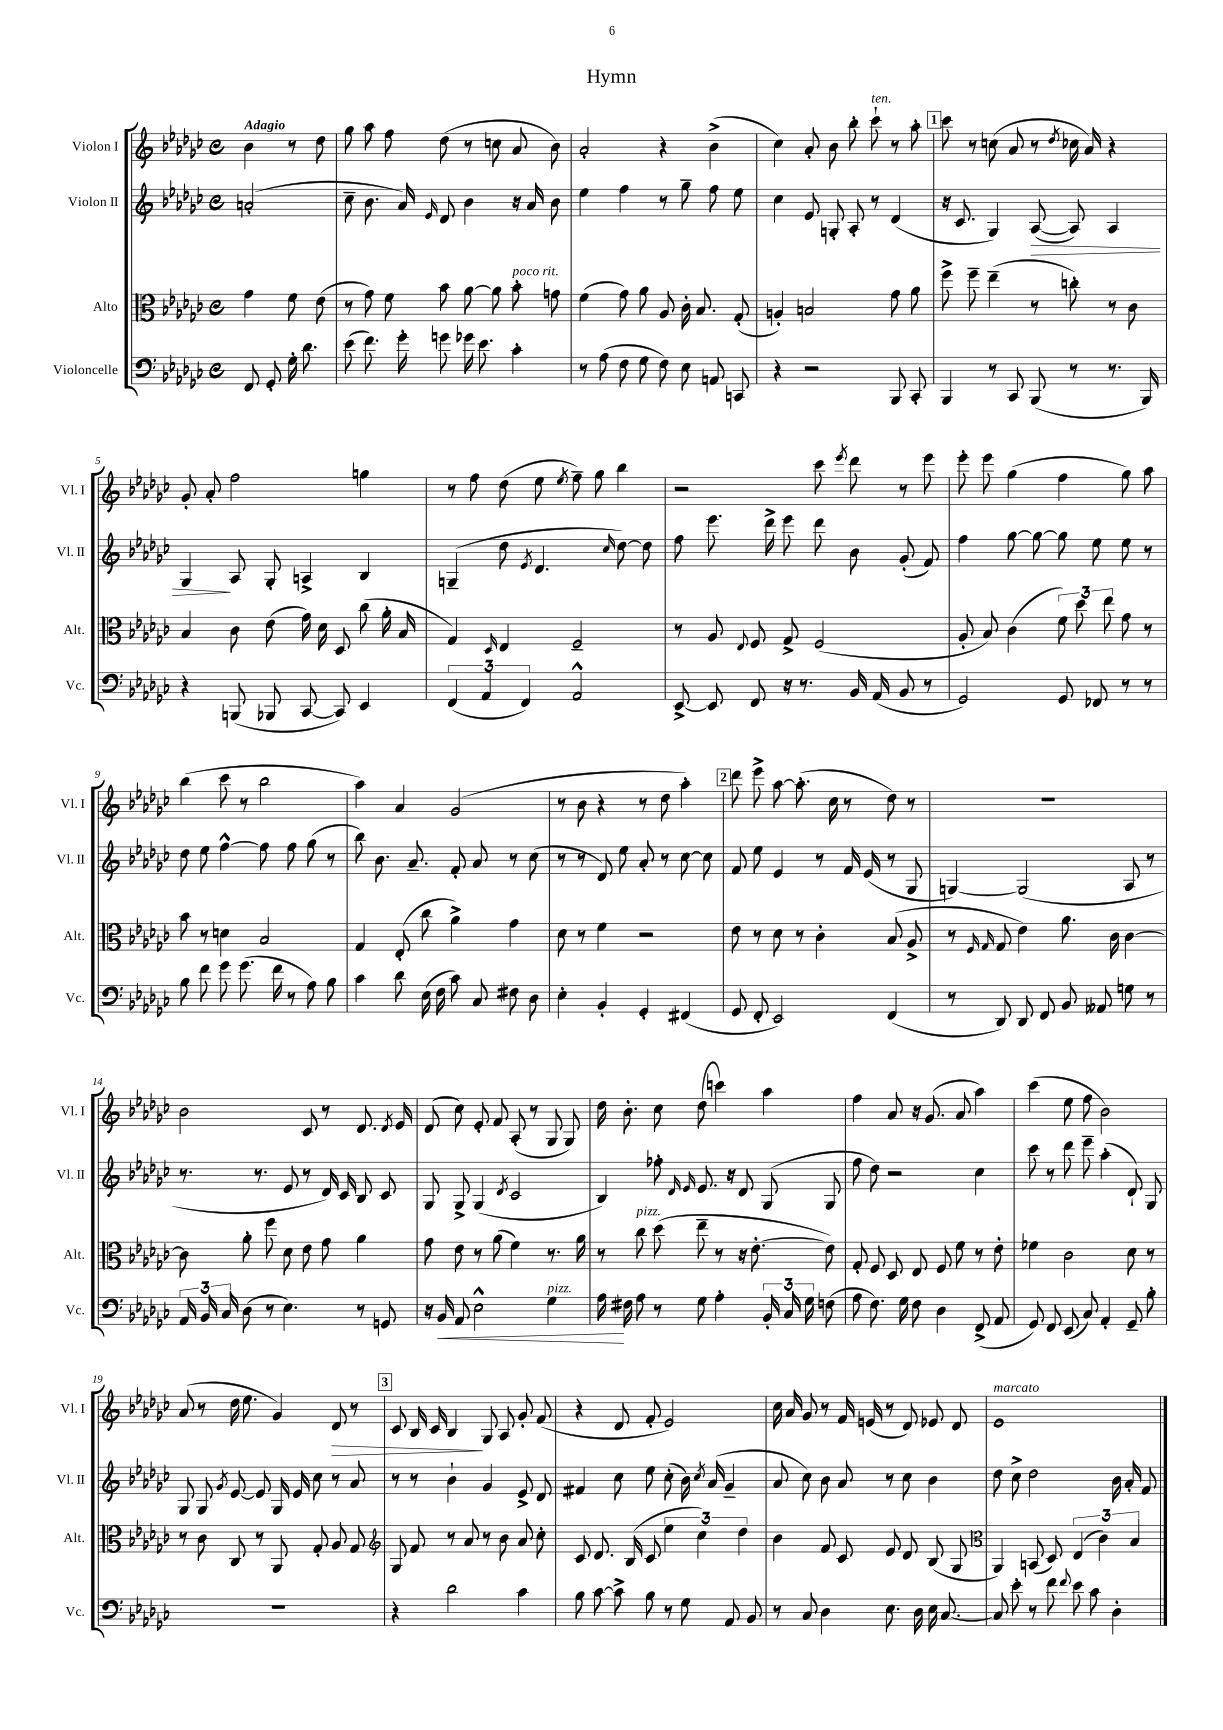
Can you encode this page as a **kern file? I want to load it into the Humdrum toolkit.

**kern	**dynam	**kern	**kern	**dynam	**kern	**dynam
*part4	*part4	*part3	*part2	*part2	*part1	*part1
*staff4	*staff4	*staff3	*staff2	*staff2	*staff1	*staff1
*I"Violoncelle	*	*I"Alto	*I"Violon II	*	*I"Violon I	*
*I'Vc.	*	*I'Alt.	*I'Vl. II	*	*I'Vl. I	*
*clefF4	*	*clefC3	*clefG2	*	*clefG2	*
*k[b-e-a-d-g-c-]	*	*k[b-e-a-d-g-c-]	*k[b-e-a-d-g-c-]	*	*k[b-e-a-d-g-c-]	*
*M4/4	*	*M4/4	*M4/4	*	*M4/4	*
*met(c)	*	*met(c)	*met(c)	*	*met(c)	*
=	=	=	=	=	=	=
!	!	!	!	!	!LO:TX:a:B:t=Adagio	!
8FF/	.	4g-\	(2an'/	.	4b-\	.
8GG-'/	.	.	.	.	.	.
16G-'\	.	8f\	.	.	8r	.
8.d-\	.	.	.	.	.	.
.	.	(8e-\	.	.	8dd-\	.
=1	=1	=1	=1	=1	=1	=1
(8e-\	.	8r	8cc-~\	.	8gg-\	.
8.f\)	.	8g-\)	8.b-\	.	8aa-\	.
.	.	8f\	.	.	8ff\	.
16g-'\	.	.	16a-/)	.	.	.
.	.	.	16qqe-/	.	.	.
8gn\	.	8b-\	8d-/	.	(8dd-\	.
16g-X\	.	[8a-\	4b-\	.	8r	.
8.e-\	.	.	.	.	.	.
.	.	8a-\]	.	.	8ccn\	.
!	!	!LO:TX:a:i:t=poco rit.	!	!	!	!
4c-'\	.	8b-'\	16r	.	8a-/	.
.	.	.	16a-/	.	.	.
.	.	8gn\	8b-\	.	8b-\)	.
=2	=2	=2	=2	=2	=2	=2
8r	.	(4f\	4ee-\	.	2a-'/	.
(8A-\	.	.	.	.	.	.
8F\	.	8g-\)	4ff\	.	.	.
8G-\	.	8a-\	.	.	.	.
8F\)	.	8A-/	8r	.	4r	.
8E-\	.	16c-'\	8gg-~\	.	.	.
.	.	8.B-/	.	.	.	.
8AAn/	.	.	8ff\	.	(4b-^\	.
8CCn/	.	(8G-'/	8ee-\	.	.	.
=3	=3	=3	=3	=3	=3	=3
4r	.	4An'/)	4cc-\	.	4cc-\)	.
2r	.	2Bn/	8e-/	.	8a-'/	.
.	.	.	8Gn'/	.	8b-\	.
.	.	.	8A-'/	.	8bb-'\	.
!	!	!	!	!	!LO:TX:a:i:t=ten.	!
.	.	.	8r	.	8ccc-`\	.
8BBB-/	.	8g-\	(4d-/	.	8r	.
8CC-'/	.	8a-\	.	.	8aa-'\	.
!!LO:REH:place=s1:t=1
=4	=4	=4	=4	=4	=4	=4
4BBB-/	.	8ff^\	16r	.	8ccc-\	.
.	.	.	8.c-/	.	.	.
.	.	8ff~\	.	.	8r	.
8r	.	(4ee-~\	4G-/)	.	(8ccn\	.
8CC-/	.	.	.	.	8a-/	.
!	!	!	!	!LO:HP:b	!	!
(8BBB-/	.	8r	([8A-/	>	8r	.
.	.	.	.	.	8qdd-/	.
8r	.	8ccn'\)	8A-/])	.	16cc-X\	.
.	.	.	.	.	16a-/)	.
8.r	.	8r	4A-/	.	4r	.
.	.	8c-\	.	.	.	.
16BBB-/)	.	.	.	.	.	.
!!LO:LB:g=z
=5	=5	=5	=5	=5	=5	=5
4r	.	4B-/	4G-/	.	8g-'/	.
.	.	.	.	.	8a-'/	.
(8BBBn/	.	8c-\	8A-/	]	2ff\	.
8BBB-X/	.	(8e-\	8G-'/	.	.	.
[8CC-/	.	16g-\)	4An^/	.	.	.
.	.	16d-\	.	.	.	.
8CC-/])	.	8D-/	.	.	.	.
4EE-/	.	(8cc-\	4B-/	.	4ggn\	.
.	.	16a-'\	.	.	.	.
.	.	16B-/	.	.	.	.
=6	=6	=6	=6	=6	=6	=6
(6FF/	.	4G-/)	(4Gn~/	.	8r	.
.	.	.	.	.	8ff\	.
6AA-/	.	.	.	.	.	.
.	.	16qqD-/	.	.	.	.
.	.	4E-/	8dd-\	.	(8dd-\	.
6FF/)	.	.	.	.	.	.
.	.	.	8qe-/	.	.	.
.	.	.	4.d-/	.	8ee-\	.
.	.	.	.	.	8qee-/	.
2AA-^^/	.	2F~/	.	.	8ff~\)	.
.	.	.	.	.	8gg-\	.
.	.	.	16qqcc-/	.	.	.
.	.	.	[8dd-\)	.	4bb-\	.
.	.	.	8dd-\]	.	.	.
=7	=7	=7	=7	=7	=7	=7
[8EE-^/	.	8r	8ff\	.	2r	.
8EE-/]	.	8A-/	8.eee-\	.	.	.
.	.	8qqE-/	.	.	.	.
8FF/	.	8F/	.	.	.	.
.	.	.	16ddd-^\	.	.	.
16r	.	8G-^/	8eee-\	.	.	.
8.r	.	.	.	.	.	.
.	.	(2F/	8ddd-\	.	8ccc-\	.
.	.	.	.	.	8qeee-/	.
16BB-/	.	.	8b-\	.	8ddd-\	.
(16AA-/	.	.	.	.	.	.
8BB-/	.	.	(8g-'/	.	8r	.
8r	.	.	8f/)	.	8eee-\	.
=8	=8	=8	=8	=8	=8	=8
2GG-/)	.	8A-'/	4ff\	.	8eee-'\	.
.	.	8B-/)	.	.	8eee-\	.
.	.	(4c-\	[8gg-\	.	(4gg-\	.
.	.	.	8gg-\_	.	.	.
8GG-/	.	12f\)	8gg-\]	.	4ff\	.
.	.	12dd-\	.	.	.	.
8FF-X/	.	.	8ee-\	.	.	.
.	.	12ee-\	.	.	.	.
8r	.	8g-\	8ee-\	.	8gg-\)	.
8r	.	8r	8r	.	8aa-\	.
!!LO:LB:g=z
=9	=9	=9	=9	=9	=9	=9
8B-\	.	8b-\	8dd-\	.	(4bb-\	.
8f\	.	8r	8ee-\	.	.	.
8g-\	.	4dn\	[4ff^^\	.	8ccc-\	.
(8.g-\	.	.	.	.	8r	.
.	.	2B-/	8ff\]	.	2bb-\	.
16f\	.	.	.	.	.	.
8r	.	.	8ff\	.	.	.
8A-\)	.	.	(8gg-\	.	.	.
8B-\	.	.	8r	.	.	.
=10	=10	=10	=10	=10	=10	=10
4c-\	.	4G-/	8bb-\)	.	4aa-\)	.
.	.	.	8.b-\	.	.	.
8d-\	.	(8E-'/	.	.	4a-/	.
.	.	.	8.a-~/	.	.	.
(16E-\	.	8cc-\	.	.	.	.
16F\	.	.	.	.	.	.
8c-\)	.	4a-^\)	8f'/	.	(2g-/	.
8C-/	.	.	8a-/	.	.	.
8F#X\	.	4g-\	8r	.	.	.
8D-\	.	.	(8cc-\	.	.	.
=11	=11	=11	=11	=11	=11	=11
4E-'\	.	8d-\	8r	.	8r	.
.	.	8r	8r	.	8b-\	.
4BB-'/	.	4f\	8d-/)	.	4r	.
.	.	.	8ee-\	.	.	.
4GG-'/	.	2r	8a-'/	.	8r	.
.	.	.	8r	.	8dd-\	.
(4FF#X/	.	.	[8cc-\	.	4aa-'\)	.
.	.	.	8cc-\]	.	.	.
!!LO:REH:place=s1:t=2
=12	=12	=12	=12	=12	=12	=12
8GG-/	.	8e-\	8f/	.	8ddd-\	.
8FF'/	.	8r	8ee-\	.	8eee-^\	.
2EE-/)	.	8d-\	4e-/	.	[8aa-\	.
.	.	8r	.	.	(8.aa-'\]	.
.	.	4c-'\	8r	.	.	.
.	.	.	.	.	16cc-\	.
.	.	.	16f/	.	8r	.
.	.	.	(16e-/	.	.	.
(4FF/	.	(8B-/	8r	.	8dd-\)	.
.	.	8A-^/	8G-/	.	8r	.
=13	=13	=13	=13	=13	=13	=13
8r	.	8r	[4Gn/)	.	1r	.
.	.	16qqF/	.	.	.	.
.	.	16qqG-/	.	.	.	.
8DD-/)	.	8G-/	.	.	.	.
8DD-/	.	4e-\)	(2G/]	.	.	.
8FF/	.	.	.	.	.	.
8BB-/	.	8.a-\	.	.	.	.
8AA--X/	.	.	.	.	.	.
.	.	16c-\	.	.	.	.
8Gn\	.	[4c-\	8A-/	.	.	.
8r	.	.	8r	.	.	.
!!LO:LB:g=z
=14	=14	=14	=14	=14	=14	=14
24AA-/	.	8c-\]	8.r	.	2b-\	.
24BB-/	.	.	.	.	.	.
24C-/	.	.	.	.	.	.
(8D-\	.	8a-'\	.	.	.	.
.	.	.	8.r	.	.	.
8r	.	8ff\	.	.	.	.
4.E-\)	.	8d-\	8e-/	.	.	.
.	.	8e-\	8r	.	8c-/	.
.	.	8g-\	16d-/)	.	8r	.
.	.	.	16c-/	.	.	.
8r	.	4a-\	8B-/	.	8.d-/	.
8GGn/	.	.	8c-/	.	.	.
.	.	.	.	.	8qd-/	.
.	.	.	.	.	16e-/	.
=15	=15	=15	=15	=15	=15	=15
16r	.	8g-\	8G-/	.	(8d-/	.
!	!LO:HP:b	!	!	!	!	!
16BB-/	<	.	.	.	.	.
8AA-/	.	8e-\	8G-^/	.	8cc-\)	.
2E-^^\	.	8r	(4G-/	.	8e-'/	.
.	.	(8a-\	.	.	8f/	.
.	.	.	8qd-/	.	.	.
.	.	4f\)	2c-/	.	(8A-'/	.
.	.	.	.	.	8r	.
!LO:TX:a:i:t=pizz.	!	!	!	!	!	!
4G-\	.	8.r	.	.	8G-/	.
.	.	.	.	.	8G-/)	.
.	.	16a-\	.	.	.	.
=16	=16	=16	=16	=16	=16	=16
16A-\	.	8r	4B-/)	.	16dd-\	.
16F#X\	[	.	.	.	8.b-'\	.
!	!	!LO:TX:a:i:t=pizz.	!	!	!	!
8A-\	.	8cc-\	.	.	.	.
8r	.	(8dd-\	8ff-X'\	.	8cc-\	.
.	.	.	16qqd-/	.	.	.
.	.	.	16qqe-/	.	.	.
8G-\	.	8ee-~\	8.e-/	.	(8dd-\	.
4A-'\	.	8r	.	.	4cccn\)	.
.	.	.	16r	.	.	.
.	.	16r	8d-/	.	.	.
.	.	[8.e-'\	.	.	.	.
24BB-'/	.	.	(8G-/	.	4aa-\	.
24C-/	.	.	.	.	.	.
24G-\	.	.	.	.	.	.
(8Fn\	.	8e-\])	8G-/	.	.	.
=17	=17	=17	=17	=17	=17	=17
8A-\	.	8G-'/	8ff\	.	4ff\	.
8.F\)	.	8F/	8dd-\)	.	.	.
.	.	8D-/	2r	.	8a-/	.
16G-\	.	.	.	.	.	.
8F\	.	8E-/	.	.	16r	.
.	.	.	.	.	(8.g-/	.
4D-\	.	8F/	.	.	.	.
.	.	8f\	.	.	8a-/	.
(8FF^/	.	8r	4cc-\	.	4aa-\)	.
8AA-/	.	8e-'\	.	.	.	.
=18	=18	=18	=18	=18	=18	=18
8GG-/)	.	4f-X\	8ccc-\	.	(4ccc-\	.
8FF/	.	.	8r	.	.	.
(8EE-/	.	2c-\	8ddd-\	.	8ee-\	.
8C-/)	.	.	8eee-~\	.	8ff\	.
4AA-'/	.	.	(4aa-'\	.	2b-\)	.
8GG-~/	.	8d-\	8d-`/)	.	.	.
8B-'\	.	8r	8G-/	.	.	.
!!LO:LB:g=z
=19	=19	=19	=19	=19	=19	=19
1r	.	8r	8G-/	.	(8a-/	.
.	.	8c-\	8G-/	.	8r	.
.	.	.	8qg-/	.	.	.
.	.	8C-/	[8e-/	.	16dd-\	.
.	.	.	.	.	8.ee-\	.
.	.	8r	8e-/]	.	.	.
.	.	8AA-/	16G-/	.	4g-/)	.
.	.	.	16e-/	.	.	.
.	.	8G-'/	8cc-\	.	.	.
!	!	!	!	!	!	!LO:HP:b
.	.	8A-/	8r	.	8d-/	>
.	.	8G-/	8a-/	.	8r	.
!!LO:REH:place=s1:t=3
=20	=20	=20	=20	=20	=20	=20
*	*	*clefG2	*	*	*	*
4r	.	8G-/	8r	.	8c-/	.
.	.	8f/	8r	.	16B-/	.
.	.	.	.	.	16c-/	.
2d-\	.	8r	4b-`\	.	4B-/	.
.	.	8a-/	.	.	.	.
.	.	8r	4g-/	.	8G-/	]
.	.	8b-\	.	.	8A-/	.
4c-\	.	8a-/	8e-^/	.	8g-'/	.
.	.	8cc-'\	8d-/	.	(8f/	.
=21	=21	=21	=21	=21	=21	=21
8B-\	.	8c-/	4f#X/	.	4r	.
[8c-\	.	8.d-/	.	.	.	.
8c-^\]	.	.	8cc-\	.	8d-/	.
.	.	(16B-/	.	.	.	.
8B-\	.	8c-/	8ee-\	.	8f'/	.
8r	.	6ee-\	(8cc-'\	.	2e-/)	.
8G-\	.	.	16b-\)	.	.	.
.	.	6cc-\)	.	.	.	.
.	.	.	8qcc-/	.	.	.
.	.	.	(16a-/	.	.	.
8AA-/	.	.	4g-~/	.	.	.
.	.	6dd-\	.	.	.	.
8BB-/	.	.	.	.	.	.
=22	=22	=22	=22	=22	=22	=22
8r	.	4b-\	8a-/	.	16cc-\	.
.	.	.	.	.	16a-/	.
8C-/	.	.	8cc-\)	.	8g-/	.
4D-\	.	8f/	8b-\	.	8r	.
.	.	8c-/	8a-/	.	16f/	.
.	.	.	.	.	(16en/	.
8.E-\	.	8e-/	8r	.	8r	.
.	.	8d-/	8cc-\	.	8d-/)	.
16D-\	.	.	.	.	.	.
16E-\	.	(8B-/	4b-\	.	8e-X/	.
[8.C-/	.	.	.	.	.	.
.	.	8G-/	.	.	8d-/	.
=23	=23	=23	=23	=23	=23	=23
*	*	*clefC3	*	*	*	*
!	!	!	!	!	!LO:TX:a:i:t=marcato	!
8C-/]	.	4AA-/)	8dd-\	.	1e-	.
8e-'\	.	.	8cc-^\	.	.	.
8r	.	(8BBn/	2dd-\	.	.	.
8f\	.	8D-/)	.	.	.	.
8qqf/	.	.	.	.	.	.
8e-\	.	(6E-/	.	.	.	.
8c-\	.	.	.	.	.	.
.	.	6c-\)	.	.	.	.
4D-'\	.	.	16b-\	.	.	.
.	.	.	16a-'/	.	.	.
.	.	6B-/	.	.	.	.
.	.	.	8f/	.	.	.
==	==	==	==	==	==	==
*-	*-	*-	*-	*-	*-	*-
